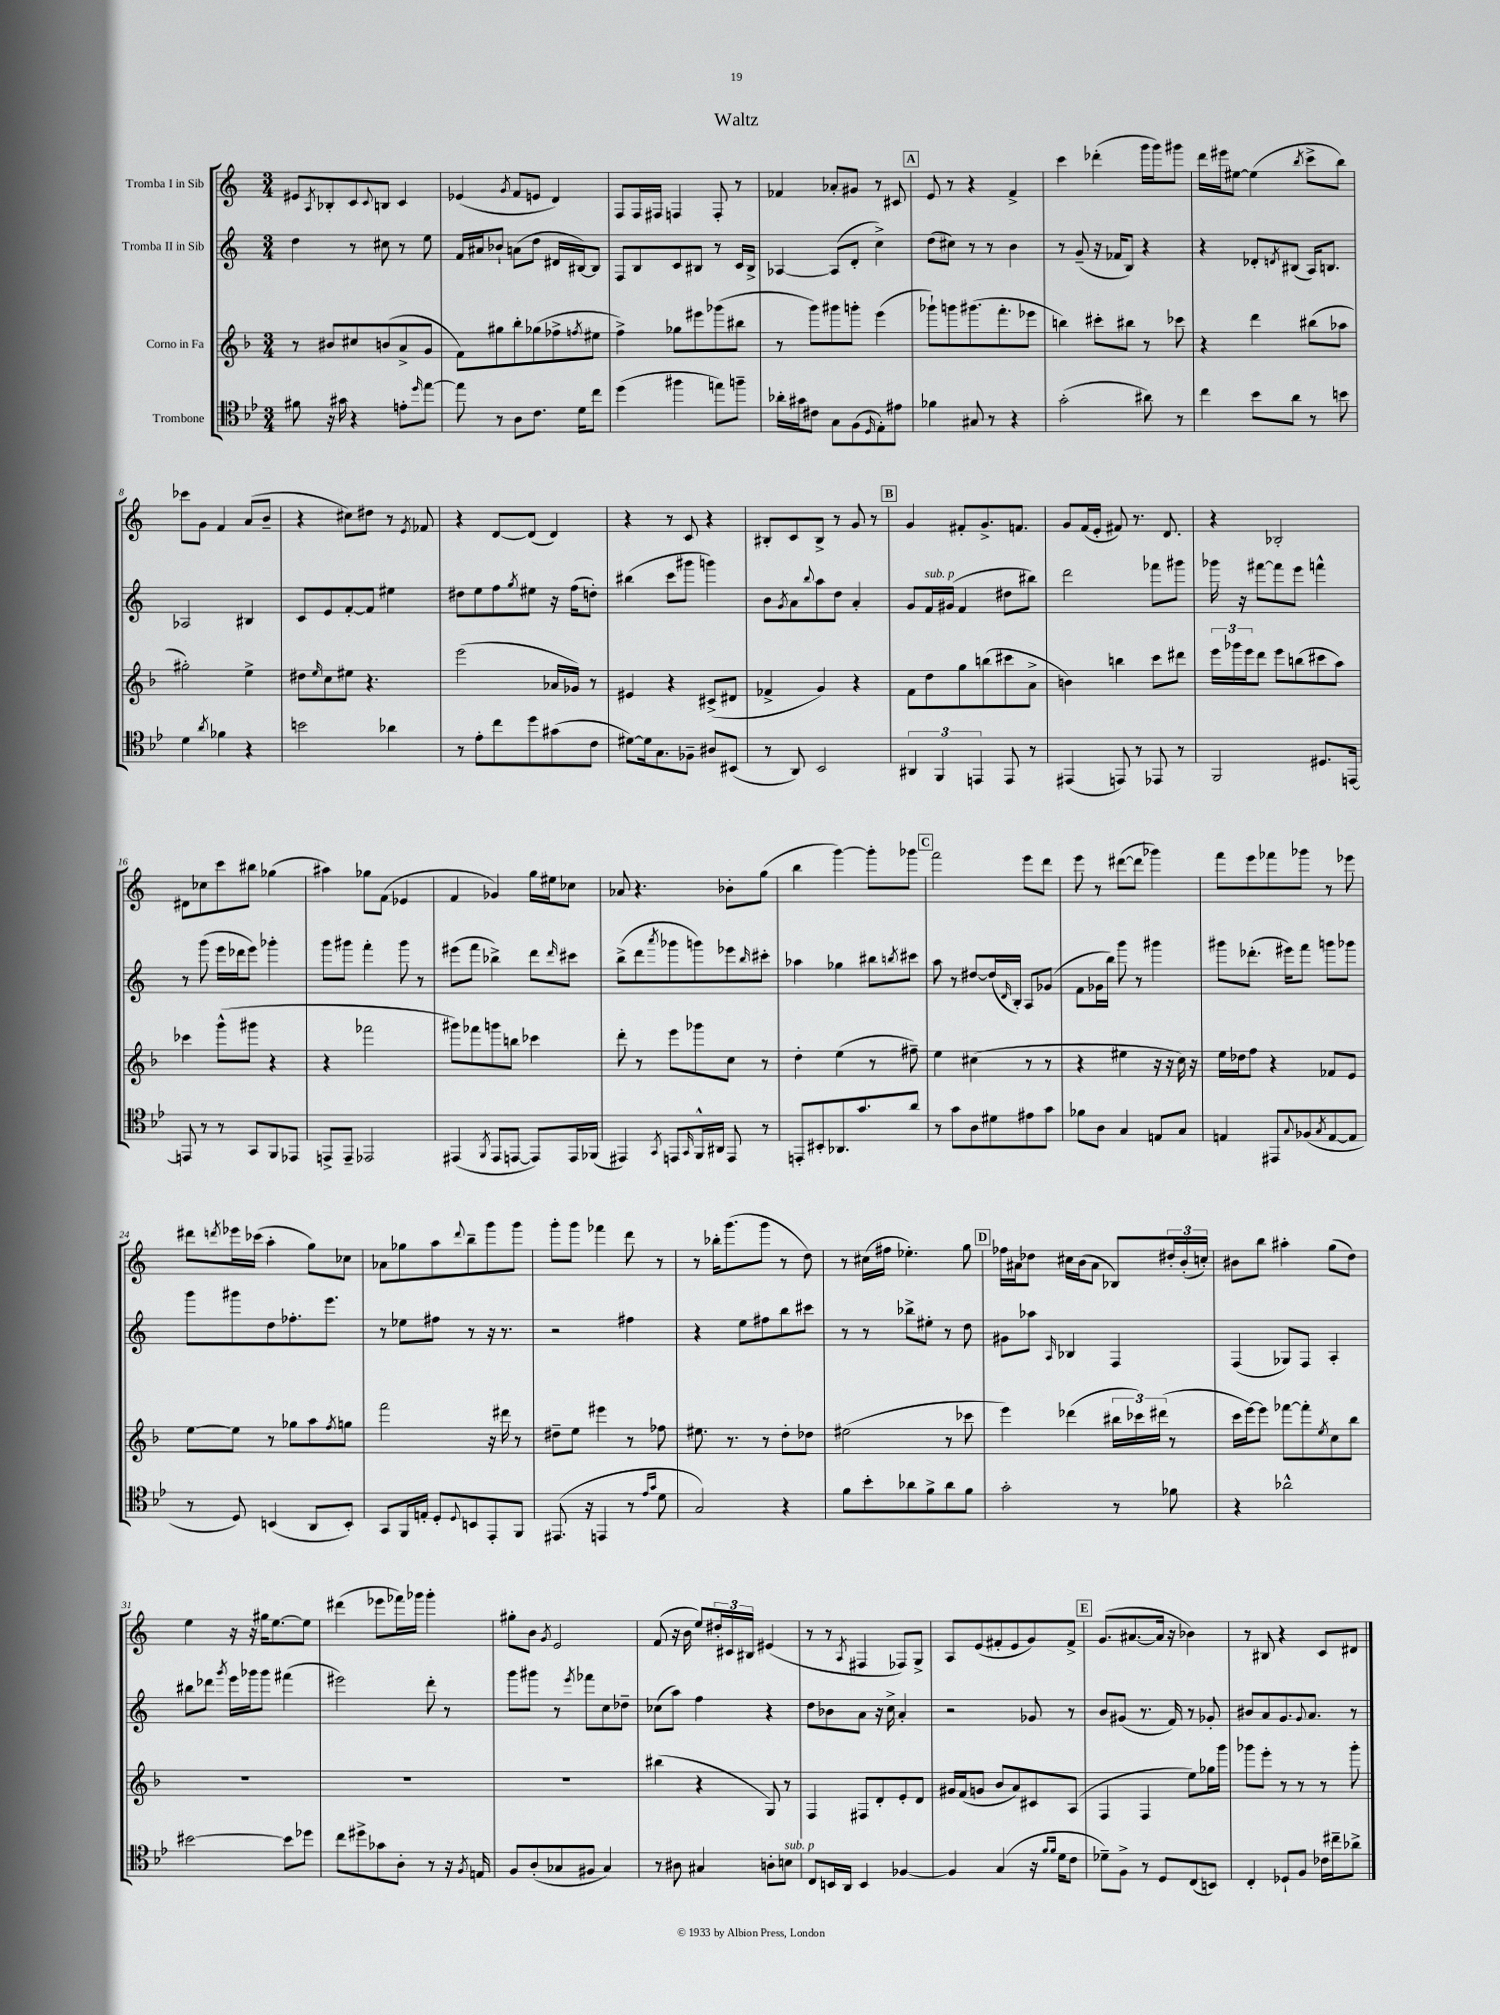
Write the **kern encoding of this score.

**kern	**kern	**kern	**kern
*part4	*part3	*part2	*part1
*staff4	*staff3	*staff2	*staff1
*I"Trombone	*I"Corno in Fa	*I"Tromba II in Sib	*I"Tromba I in Sib
*clefC4	*clefG2	*clefG2	*clefG2
*k[b-e-]	*k[b-]	*k[]	*k[]
*M3/4	*M3/4	*M3/4	*M3/4
=1	=1	=1	=1
8f#X\	8r	4dd\	8e#X/L
.	.	.	8qA/
16r	8b#X/L	.	8B-X'/
16g#X\	.	.	.
4r	8cc#X/	8r	8c/
.	.	.	8qqc/
.	(8bn/	8cc#X\	8Bn/J
8en'\L	8a^/	8r	4c/
16qqdd/	.	.	.
[8ee-\J	8g/J	8ee\	.
=2	=2	=2	=2
8ee-\]	8f\L)	16f/LL	(4e-X/
.	.	16a#X/J	.
8r	8gg#X\	8b-X`/J	.
.	.	.	8qg/
8A\L	8bb-'\	(8an\L	8f/L
8.c\J	(8gg-X\	8dd\J	8en/J
.	8ff-X^\	16d#X/LL	4d/)
16d\KL	.	[16B#X/J)	.
.	8qffn/	.	.
8cc\J	8ee#X\J	8B#/J]	.
=3	=3	=3	=3
(4dd\	4ff^\)	8F/L	8F/L
.	.	8B/	16F/L
.	.	.	16F#X/JJ
4ff#X\	8gg-X\L	8c/	4Fn/
.	8eee#X\	8B#X/J	.
8een\L)	(8ggg-X\	8r	8F'/
8ffn~\J	8bb#X\J	16c/LL	8r
.	.	16B#^/JJ	.
=4	=4	=4	=4
16a-X'\LL	8r	[4A-X/	4f-X/
16g#X\J	.	.	.
8c#X\J	8ggg\L)	.	.
8G\L	8ggg#X\	(8A-/L]	8a-X'/L
(8F\	8gggn'\J	8d'/J	8g#X/J
16qqD/	.	.	.
8E-'\)	(4eee\	4cc^\)	8r
8e#X\J	.	.	8c#X/
!!LO:REH:place=s1:t=A
=5	=5	=5	=5
4f-X\	8ggg-X`\L)	(8dd\L	8e/
.	8gggn\	8cc#X\J)	8r
8G#X/	(8.ggg#X\	8r	4r
8r	.	8r	.
.	8.fff'\	.	.
4r	.	4b\	4f^/
.	8eee-X\J	.	.
=6	=6	=6	=6
(2g'\	4bbn\)	8r	4ccc\
.	.	(8g~/	.
.	8ccc#X'\L	16r	(4ddd-X'\
.	.	16f-X/KL	.
.	8bb#X\J	8B/J)	.
8a#X\)	8r	4r	16ggg\LL
.	.	.	16ggg\J)
8r	8ccc-X\	.	8ggg#X\J
=7	=7	=7	=7
4cc\	4r	4r	16ddd\LL
.	.	.	16eee#X\J
.	.	.	[8ee#X\J
8b-\L	4ddd\	8d-X'/L	(4ee#\]
.	.	8qdn/	.
8a\J	.	(8B#X/J	.
.	.	.	8qbb/
8r	(8bb#X\L	16A/KL)	8ccc^\L
.	.	8.Bn/J	.
8bn\	8aa-X\J	.	8bb\J)
!!LO:LB:g=z
=8	=8	=8	=8
4d\	2gg#X'\)	2A-X/	8ccc-X\L
.	.	.	8g\J
8qa/	.	.	.
4f-X\	.	.	4f/
4r	4ee^\	4B#X/	(8a/L
.	.	.	8b~/J
=9	=9	=9	=9
2bn\	8dd#X\L	8c/L	4r
.	16qqee/	.	.
.	8cc\	8e/	.
.	8ee#X\J	[8f'/	8cc#X\L)
.	4.r	8f/J]	8dd#X\J
4a-X\	.	4ee#X\	8r
.	.	.	8qe/
.	.	.	8f-X/
=10	=10	=10	=10
8r	(2eee\	8dd#X\L	4r
8e-'\L	.	8ee\	.
8cc\	.	8ff\	[8d/L
.	.	8qgg/	.
8dd\	.	8ee#X\J	(8d/J]
(8g#X\	16a-X/LL	16r	4d/)
.	16g-X/JJ)	(16ff\KL	.
8c\J	8r	8ddn'\J)	.
=11	=11	=11	=11
[8d#X\L)	4e#X/	(4bb#X\	4r
16d#\k]	.	.	.
8.G\	.	.	.
.	4r	8ccc\L	8r
8F-X~\J	.	8ggg#X\J	8c/
8A#X/L	(8c#X^/L	4gggn\)	4r
(8BB#X/J	8d#X/J	.	.
=12	=12	=12	=12
8r	4f-X^/	8b\L	8B#X'/L
.	.	8qg/	.
8AA/)	.	8a\	8c/
.	.	8qqbb/	.
2BB-/	4g/)	8aa\	8B#^/J
.	.	8dd\J	8r
.	4r	4a'/	8g/
.	.	.	8r
!!LO:REH:place=s1:t=B
=13	=13	=13	=13
6AA#X/	8f\L	8g/L	4g/
!	!	!LO:TX:a:i:t=sub. p	!
.	8dd\	16f/L	.
6FF/	.	.	.
.	.	(16g#X/JJ	.
.	8gg\	4f/	8f#X'/L
6EEn/	.	.	.
.	(8bbn\	.	8.g^/
8EE/	8ccc#X\	8dd#X\L	.
.	.	.	8.fn/J
8r	8a^\J	8bb#X\J)	.
=14	=14	=14	=14
(4EE#X/	4bn\)	2ddd\	8g/L
.	.	.	(16f/L
.	.	.	16e'/JJ
8EEn/)	4bbn\	.	8f#X/)
8r	.	.	8.r
8EE-X/	8ccc\L	8fff-X\L	.
.	.	.	8.d/
8r	8ddd#X\J	8ggg#X\J	.
=15	=15	=15	=15
2FF/	24eee\LL	16ggg-X\	4r
.	24ggg-X\	.	.
.	.	16r	.
.	24eee\J	.	.
.	8ddd\J	[8fff#X\L	.
.	8eee\L	8fff#\]	2B-X'/
.	(8bbn\	8eee\J	.
8.D#X/L	8ccc#X\	4fffn^^\	.
.	8aa\J)	.	.
[16EEn/Jk	.	.	.
!!LO:LB:g=z
=16	=16	=16	=16
8EEn/]	4ccc-X\	8r	8d#X\L
8r	.	(8ggg\	8cc-X\
8r	(8ggg^^\L	16eee\LL	8ccc\
.	.	16ddd-X\J	.
8GG/L	8ggg#X\J	8eee\J)	8bb#X\J
8FF/	4r	4ggg-X'\	(4gg-X\
8EE-X/J	.	.	.
=17	=17	=17	=17
8EEn^/L	4r	8ggg\L	4aa#X\)
8EE~/J	.	8ggg#X\J	.
2EE-X/	2fff-X\	4fff'\	8gg-X\L
.	.	.	(8f\J
.	.	8ggg#\	4e-X/
.	.	8r	.
=18	=18	=18	=18
(4EE#X/	8ggg#X\L)	(8eee#X\L	4f/
.	8fff-X\	8fff\J	.
8qFF/	.	.	.
8EE#/L	8gggn\	4bb-X^\)	4g-X/)
[8EEn/J	8bbn\J	.	.
8EE/L])	4ccc-X\	8ddd\L	16gg\LL
.	.	.	16ee#X\J
.	.	16qqddd/	.
16EE/L	.	8ccc#X\J	8cc-X\J
(16FF-X/JJ	.	.	.
=19	=19	=19	=19
4EE#X/)	8ddd'\	(8bb^\L	8a-X/
.	8r	8ddd\	4.r
8qGG/	.	8qaaa/	.
8EEn/L	8eee\L	8ggg-X\	.
16qqGG/	.	.	.
16FF^^/L	8ggg-X\	8gggn\)	.
16AA#X/JJ	.	.	.
8EE/	8cc\J	8eee-X\	8b-X'\L
.	.	16qqbb/	.
8r	8r	8ccc#X'\J	(8gg\J
=20	=20	=20	=20
8EEn'/L	4dd'\	4aa-X\	4bb\
8BB#X'/	.	.	.
8.AA-X/	(4ee\	4gg-X\	[4ggg\)
8.g/	.	.	.
.	8r	8bb#X\L	8ggg'\L]
.	.	8qbbn/	.
8a/J	8ff#X~\)	8ccc#X\J	8ggg-X\J
!!LO:REH:place=s1:t=C
=21	=21	=21	=21
8r	4ee\	8aa\	2fff\
8g\L	.	8r	.
8A\	(4cc#X\	[8dd#X/L	.
8d#X\	.	(16dd#/L]	.
.	.	16qqd/	.
.	.	16B'/JJ)	.
8e#X\	8r	8A/L	8eee\L
8g\J	8r	(8g-X/J	8ddd\J
=22	=22	=22	=22
8f-X\L	4r	8f\L	8eee\
8A\J	.	16g-X\L	8r
.	.	16bb\JJ)	.
4G/	4ee#X\	8ggg\	([8ddd#X\L
.	.	8r	8ddd#\J]
8En/L	16r	4ggg#X\	4ggg-X\)
.	16r	.	.
8G/J	16cc\)	.	.
.	16r	.	.
=23	=23	=23	=23
4En/	16ee\LL	8ggg#X\L	8fff\L
.	16dd-X\J	.	.
.	8ff\J	(8.ddd-X'\J	8eee\
8EE#X/L	4r	.	8fff-X\
.	.	16eee#X\KL)	.
8qqG/	.	.	.
(8F-X/	.	8fff\J	8ggg-X\J
8qG/	.	.	.
[8E/	8f-X/L	8gggn\L	8r
8E/J]	8e/J	8ggg-X\J	8eee-X\
!!LO:LB:g=z
=24	=24	=24	=24
8r	[8ee\L	8ggg\L	8ddd#X\L
.	.	.	8qdddn/
8D/)	8ee\J]	8ggg#X\	16eee-X\L
.	.	.	(16ccc-X\JJ
(4BBn/	8r	8dd\	4aa'\
.	8gg-X\L	8.ff-X'\	.
8AA/L	8aa\	.	8gg\L)
.	.	8.eee\J	.
.	8qff/	.	.
8BB'/J)	8ggn\J	.	8cc-X\J
=25	=25	=25	=25
8GG/L	2fff\	8r	8a-X\L
16FF/L	.	8ee-X\L	8gg-X\
16En'/JJ	.	.	.
8D'/L	.	8ff#X\J	8aa\
8qqD/	.	.	8qqddd/
8BBn/	.	8r	8bb~\
8EE-'/	16r	16r	8ggg\
.	16ddd#X\	8.r	.
8FF/J	8r	.	8ggg\J
=26	=26	=26	=26
(8.EE#X/	8dd#X~\L	2r	8ggg'\L
.	8ee\J	.	8ggg\J
16r	.	.	.
4EEn/	4eee#X\	.	4fff-X\
8r	8r	4ff#X\	8ddd\
16qqe-/LL	.	.	.
16qqg/JJ	.	.	.
8d\	8ff-X\	.	8r
=27	=27	=27	=27
2G/)	8.ee#X\	4r	8r
.	.	.	16bb-X'\KL
.	8.r	.	(8.ggg\
.	.	8ee\L	.
.	8r	8ff#X\	8ggg\J
4r	8dd'\L	8bb\	8r
.	8dd-X\J	8ccc#X\J	8dd\)
=28	=28	=28	=28
8f\L	(2ee#X\	8r	8r
8b-'\	.	8r	(16cc#X\LL
.	.	.	16ff#X\JJ
8a-X\	.	8bb-X^\L	4.ee-X'\)
8f^\	.	8ee#X'\J	.
8a-\	8r	8r	.
8f\J	8ccc-X\	8dd\	8gg\
!!LO:REH:place=s1:t=D
=29	=29	=29	=29
2g'\	4eee\)	8g#X\L	16ff-X\LL
.	.	.	16a#X\J
.	.	8aa-X\J	8dd-X\J
.	.	16qqA/	.
.	(4ddd-X\	4B-X/	16cc#X\LL
.	.	.	(16b\J
.	.	.	8a#\J
8r	24bb#X\LL	4F/	8B-X/L)
.	24ccc-X\)	.	.
.	(24ddd#X\JJ	.	.
8f-X\	8r	.	24dd#X'/L
.	.	.	(24b'/
.	.	.	24ccn'/JJ)
=30	=30	=30	=30
4r	16ccc\LL	(4F/	8b#X\L
.	[16eee\J)	.	.
.	8eee\J]	.	8bb\J
2a-X^^\	[8fff-X\L	8G-X/L)	4aa#X'\
.	8fff-'\]	8F/J	.
.	8qee/	.	.
.	8cc\	4A'/	(8gg\L
.	8bb-\J	.	8dd\J)
!!LO:LB:g=z
=31	=31	=31	=31
[2b#X\	2.r	8bb#X\L	4ee\
.	.	8ddd-X\J	.
.	.	8qggg/	.
.	.	16eee\LL	16r
.	.	16ggg-X\J	16r
.	.	8ggg-\J	16gg#X\KL
.	.	.	[8.ee\
8b#\L]	.	(4fff#X\	.
8dd-X\J	.	.	8ee\J]
=32	=32	=32	=32
8cc\L	2.r	2eee#X\)	(4ddd#X\
8dd#X^\	.	.	.
8g-X\	.	.	8eee-X\L
8A'\J	.	.	16fff-X\L)
.	.	.	16ggg-X\JJ
8r	.	8ddd'\	4ggg-'\
16r	.	8r	.
8qF/	.	.	.
16En/	.	.	.
=33	=33	=33	=33
8F/L	2.r	8ggg\L	8gg#X'\L
(8A'/	.	8ggg#X\J	8b\J
.	.	.	8qg/
8G-X/	.	8r	2e/
.	.	8qeee/	.
8F#X/J	.	8fff-X\L	.
4G-/)	.	8cc\	.
.	.	8dd-X~\J	.
=34	=34	=34	=34
8r	(4bb#X\	(8cc-X\L	(8f/
8A#X\	.	8aa\J)	16r
.	.	.	16b\
4G#X/	4r	4ff\	8ee/L)
.	.	.	24dd#X'/L
.	.	.	24c#X/
.	.	.	24B#X/JJ
8An'\L	8G/)	4r	(4e#X/
!LO:TX:a:i:t=sub. p	!	!	!
8Bn\J	8r	.	.
=35	=35	=35	=35
8C/L	4F/	8dd\L	8r
16BBn/L	.	8b-X\	8r
16AA/JJ	.	.	.
.	.	.	8qA/
4BB/	8F#X/L	8a\J	4F#X/
.	8d'/	16r	.
.	.	16cc^\	.
[4F-X/	8e'/	4a'/	8F-X/L)
.	8d/J	.	8G^/J
=36	=36	=36	=36
4F-/]	16g#X/LL	2r	8A/L
.	(16f/J	.	.
.	8gn/J	.	(8e/
(4G/	8b-/L	.	8f#X'/
.	8a/)	.	8e/
16r	8c#X/	8g-X/	8g/)
16qqf/LL	.	.	.
16qqf/JJ	.	.	.
16d\KL	.	.	.
8c\J	(8A/J	8r	8f#^/J
!!LO:REH:place=s1:t=E
=37	=37	=37	=37
8d-X~\L)	4F/	8b/L	(8.g/L
8F^\J	.	(8g#X/J	.
.	.	.	[8.a#X/
8r	4F/	8.r	.
8D/L	.	.	16a#/Jk]
.	.	16f/)	16r
(8C/	8ee\L)	8r	4b-X\)
8BBn/J)	16gg-X\L	8g-X'/	.
.	16ggg\JJ	.	.
=38	=38	=38	=38
4C'/	8ggg-X\L	8b#X/L	8r
.	8eee'\J	8a/	8B#X/
8D-X`/L	8r	8.g/	4r
8F/J	8r	.	.
.	.	8qqg/	.
.	.	8.a/J	.
16c-X\LL	8r	.	8c/L
16cc#X~\J	.	.	.
8a-X^\J	8ggg-'\	8r	8d#X/J
==	==	==	==
*-	*-	*-	*-
